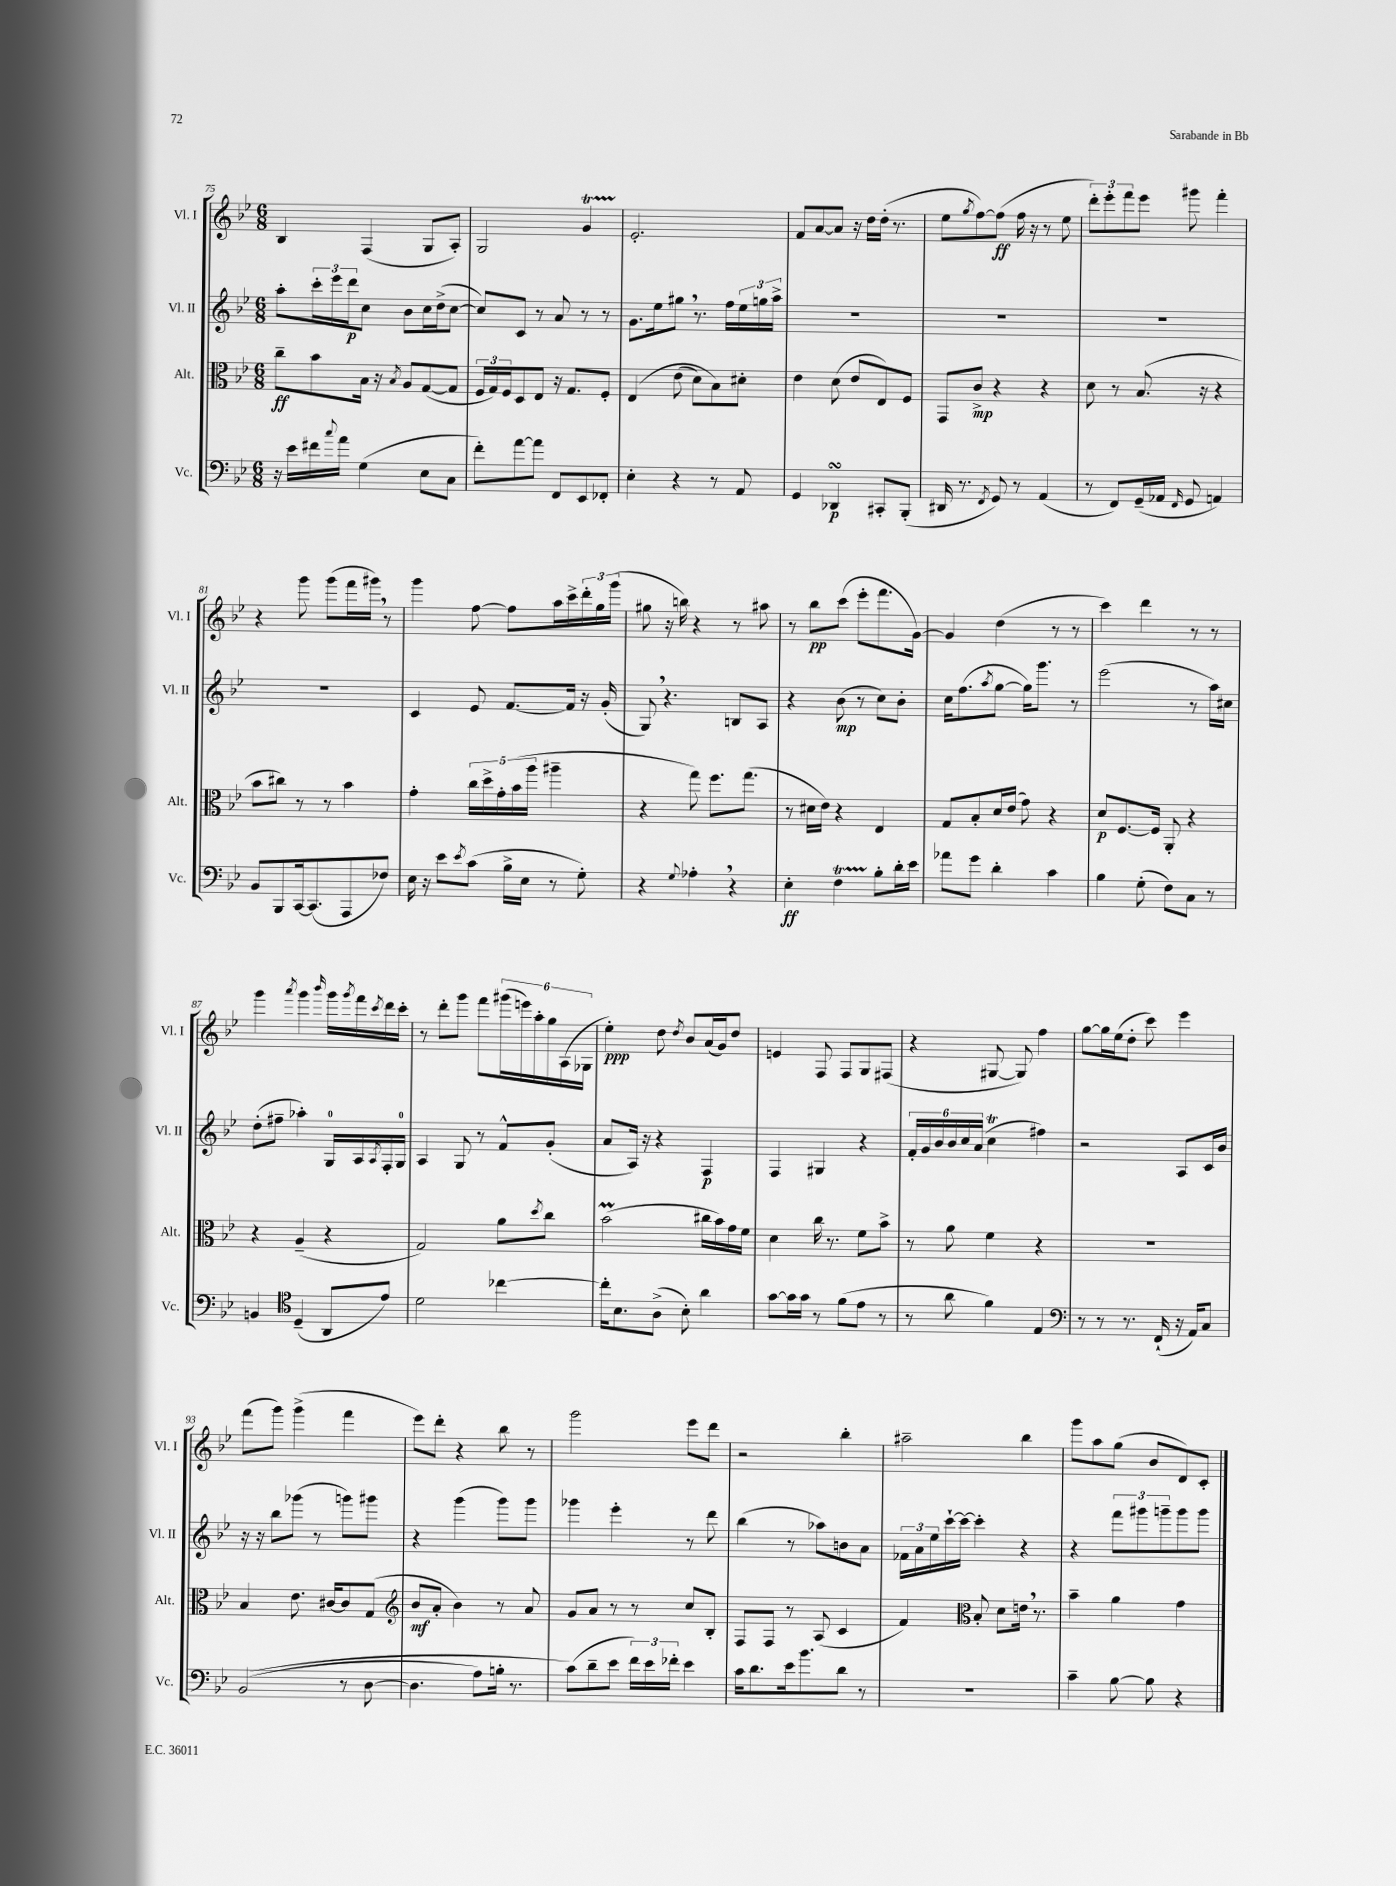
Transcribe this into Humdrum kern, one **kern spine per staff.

**kern	**kern	**kern	**kern
*staff4	*staff3	*staff2	*staff1
*clefF4	*clefC3	*clefG2	*clefG2
*k[b-e-]	*k[b-e-]	*k[b-e-]	*k[b-e-]
*M6/8	*M6/8	*M6/8	*M6/8
16r	8cc~\L	8aa'\L	4B-/
16e-\LL	.	.	.
16f#\	8b-\	24ccc'\L	.
.	.	24eee-\	.
8qqcc/	.	.	.
16a\JJ	.	.	.
.	.	24ddd\J	.
(4G\	16B-\Jk	8cc\J	(4F/
.	16r	.	.
.	8qB-/	.	.
.	8A/L	8b-\L	.
8E-\L	([8G/	16cc\L	8G/L
.	.	(16dd^\J	.
8C\J	8G/]J	[8cc\J	8A'/J)
=	=	=	=
8f'\L)	24F/LL	8cc/]L)	2G/
.	24G/)	.	.
.	24F/J	.	.
[8a\	8D/	8c/J	.
8a\]J	8E-/J	8r	.
8FF/L	16r	8a/	.
.	8.G/L	.	.
8EE-/	.	8r	4g/
8FF-'/J	8F'/J	8r	.
=	=	=	=
4E-'\	&(4E-/	8.g\L	2.e-'/
.	.	16ee-\k	.
4r	(8e-\	8gg#\J	.
.	8d\L)	8.r	.
8r	8B-\&)	.	.
.	.	16ff\LL	.
8AA/	8d#'\J	24ee-\	.
.	.	24gg\	.
.	.	24aa^\JJ	.
=	=	=	=
4GG/	4e-\	2.r	8f/L
.	.	.	[8a/
4DD-/	(8d\	.	8a/]J
.	8e-/L	.	16r
.	.	.	16dd\LL
8CC#'/L	8E-/)	.	(16dd'\JJ
.	.	.	8.r
(8BBB-'/J	8F/J	.	.
=	=	=	=
16DD#/	8GG/L	2.r	8ee-\L
8.r	.	.	.
.	.	.	8qgg/
.	8c^/J	.	[8ff\)
8qFF/	.	.	.
8GG/)	4r	.	(8ff\]J
8r	.	.	16ff\
.	.	.	16r
(4AA/	4r	.	8r
.	.	.	8ee-\
=	=	=	=
8r	8d\	2.r	12ddd'\L)
.	.	.	12eee-'\
8FF/L)	8r	.	.
.	.	.	12fff\
(16GG~/L	(8.B-/	.	8eee-\J
16AA-/JJ	.	.	.
16qqFF/	.	.	.
8GG/	.	.	8ggg#\
.	16r	.	.
4AA/)	4r	.	4fff'\
=	=	=	=
8BB-/L	8b-\L	2.r	4r
8BBB-/	8cc#\J)	.	.
[16CC/k	8r	.	8ggg\
(8.CC/]	.	.	.
.	8r	.	(8ggg\L
8AAA/	4b-\	.	16fff\L
.	.	.	16ggg#\JJ)
8F-/J)	.	.	8r
=	=	=	=
16E-\	4g'\	4c/	4ggg\
16r	.	.	.
8e-\L	.	.	.
8qe-/	.	.	.
(8c\J	20cc\LL	8e-/	[8ff\
.	20dd^\	.	.
.	20g'\	.	.
16B-^\LL	.	[8.f/L	8ff\]L
.	(20b-\	.	.
16E-\JJ	.	.	.
.	20aa\JJ	.	.
8r	4aa#~\	.	16aa\L
.	.	16f/]Jk	16ccc^\
8G'\)	.	16r	24ddd'\
.	.	.	24gg\
.	.	(16g'/	.
.	.	.	(24ggg\JJ
=	=	=	=
4r	4r	8G/)	8gg#\
.	.	4.r	16r
.	.	.	16bb\)
8qqG/	.	.	.
4A-'\	8gg\)	.	4r
.	8.ff\L	.	.
4r	.	8B/L	8r
.	(8.gg\J	.	.
.	.	8A/J	8aa#\
=	=	=	=
4E-'\	8r	4r	8r
.	16d#\LL	.	8bb-\L
.	16e-\JJ)	.	.
4F\	4r	(8b-\	(8ccc\J
.	.	8r	8eee-'\L
8B-'\L	4E-/	8cc\L)	8.fff\
16d'\L	.	8b-'\J	.
16e-\JJ	.	.	[16g\Jk)
=	=	=	=
8a-\L	8G/L	16cc\LK	4g/]
.	.	(8.ff\	.
8g\J	8B-'/	.	.
.	.	8qaa/	.
4d'\	16d/L	[8gg\J	(4dd\
.	(16e-/JJ	.	.
.	8g\)	16gg\]LK)	.
.	.	8.ggg\J	.
4c\	4r	.	8r
.	.	8r	8r
=	=	=	=
4B-\	8d/L	(2eee-\	4ccc\)
.	[8.F/	.	.
(8G'\	.	.	4ddd\
.	16F/]Jk	.	.
8F\L)	8AA'/	.	.
8C\J	4r	8r	8r
8r	.	16aa\LL)	8r
.	.	16cc#\JJ	.
=	=	=	=
4BB/	4r	(8dd'\L	4ggg\
.	.	8ff#~\J	.
*clefC4	*	*	*
.	.	.	8qaaa/
(4D~/	(4A~/	4aa-'\)	4ggg\
.	.	.	16qqbbb-/
8AA/L	4r	16G/LL	16ggg\LL
.	.	.	8qggg/
.	.	16A/	16fff\
.	.	8qA/	8qccc/
8e-/J)	.	16F'/	16ddd\
.	.	16G/JJ	16ccc'\JJ
=	=	=	=
2d\	2G/)	4A/	8r
.	.	.	8ddd'\L
.	.	8G/	8ggg\J
.	.	8r	8fff\L
[4cc-\	8a\L	8f^^/L	(24ggg#\L
.	.	.	24eee\)
.	.	.	24aa'\
.	8qdd/	.	.
.	8cc\J	(8g'/J	24gg\
.	.	.	(24A\
.	.	.	24G-\JJ
=	=	=	=
16cc-'\]LK	(2b-\	8a/L	4ee-'\)
8.B-\	.	.	.
.	.	16A/Jk)	.
.	.	16r	.
(8A^\J	.	4r	8dd\
.	.	.	8qdd/
8B-'\)	.	.	8b-/L
4a\	16cc#\LL	4F/	(16a/L
.	16b-\)	.	16g/J)
.	16g\	.	8dd/J
.	16f\JJ	.	.
=	=	=	=
[8g\L	4d\	4F/	4e/
16g\]L	.	.	.
16g\JJ	.	.	.
8r	16cc\	4G#/	8F/
.	8.r	.	.
(8f\L	.	.	8F/L
8e-\J	8f\L	4r	8G/
8r	8b-^\J	.	(8F#/J
=	=	=	=
8r	8r	24f'/LL	4r
.	.	24g/	.
.	.	24b-/	.
8a\	8a\	24b-/	.
.	.	24cc/	.
.	.	(24a/JJ	.
4f\)	4f\	4cc\	[8G#/
.	.	.	8G#/])
4E-/	4r	4ff#\)	4ff\
=	=	=	=
*clefF4	*	*	*
8r	2.r	2r	[8gg\L
8r	.	.	16gg\]L
.	.	.	(16ee-\J
8.r	.	.	8dd'\J
.	.	.	8ccc\)
(16FF`/	.	.	.
16r	.	8A/L	4eee-\
16AA/LK)	.	.	.
8C/J	.	16c/L	.
.	.	16b-/JJ	.
=	=	=	=
&((2BB-/	4B-/	16r	(8fff\L
.	.	16r	.
.	.	8bb-\L	8ggg\J)
.	8.e-\	(8ggg-\J	(4ggg^\
.	.	8r	.
.	[16c#/LK	.	.
8r	8c#/]	8ggg\L)	4fff\
[8D\	(8G/J	8ggg#\J	.
=	=	=	=
*	*clefG2	*	*
4.D\]	8b-/L	4r	8eee-\L)
.	8a'/J	.	8ddd'\J
.	4b-\)	(4ggg\	4r
8A\L)	.	.	.
16B'\Jk	8r	8ggg\L)	8bb-\
8.r	.	.	.
.	8a/	8ggg\J	8r
=	=	=	=
(8c\L&)	8g/L	4ggg-\	2ggg\
8d~\	8a/J	.	.
8e-\J	8r	4eee-'\	.
24f\LL)	8r	.	.
24e-\	.	.	.
24f-'\JJ	.	.	.
4e-\	8cc/L	8r	8eee-\L
.	8B-'/J	8ddd\	8ddd\J
=	=	=	=
16c\LK	8F/L	(4bb-\	2r
8.d\	.	.	.
.	8F/J	.	.
16e-\k	8r	8r	.
8.b-\	.	.	.
.	(8A/	8aa-\L)	.
8d\J	4c/	8b\	4bb-'\
8r	.	8a\J	.
=	=	=	=
2.r	4f/)	24f-\LL	2aa#~\
.	.	24a\	.
.	.	24ee-\	.
.	.	[16ccc`\	.
.	.	16ccc\_JJ	.
*	*clefC3	*	*
.	8B-'/	4ccc'\]	.
.	8d\L	.	.
.	16e\Jk	4r	4bb-\
.	8.r	.	.
=	=	=	=
4c~\	4b-~\	4r	8ggg\L
.	.	.	8aa\
[8B-\	4a\	12fff\L	(8gg\J
.	.	12ggg#\	.
8B-\]	.	.	8b-/L
.	.	12ggg~\	.
4r	4g\	8ggg\	8d/)
.	.	8ggg\J	8c'/J
==	==	==	==
*-	*-	*-	*-
